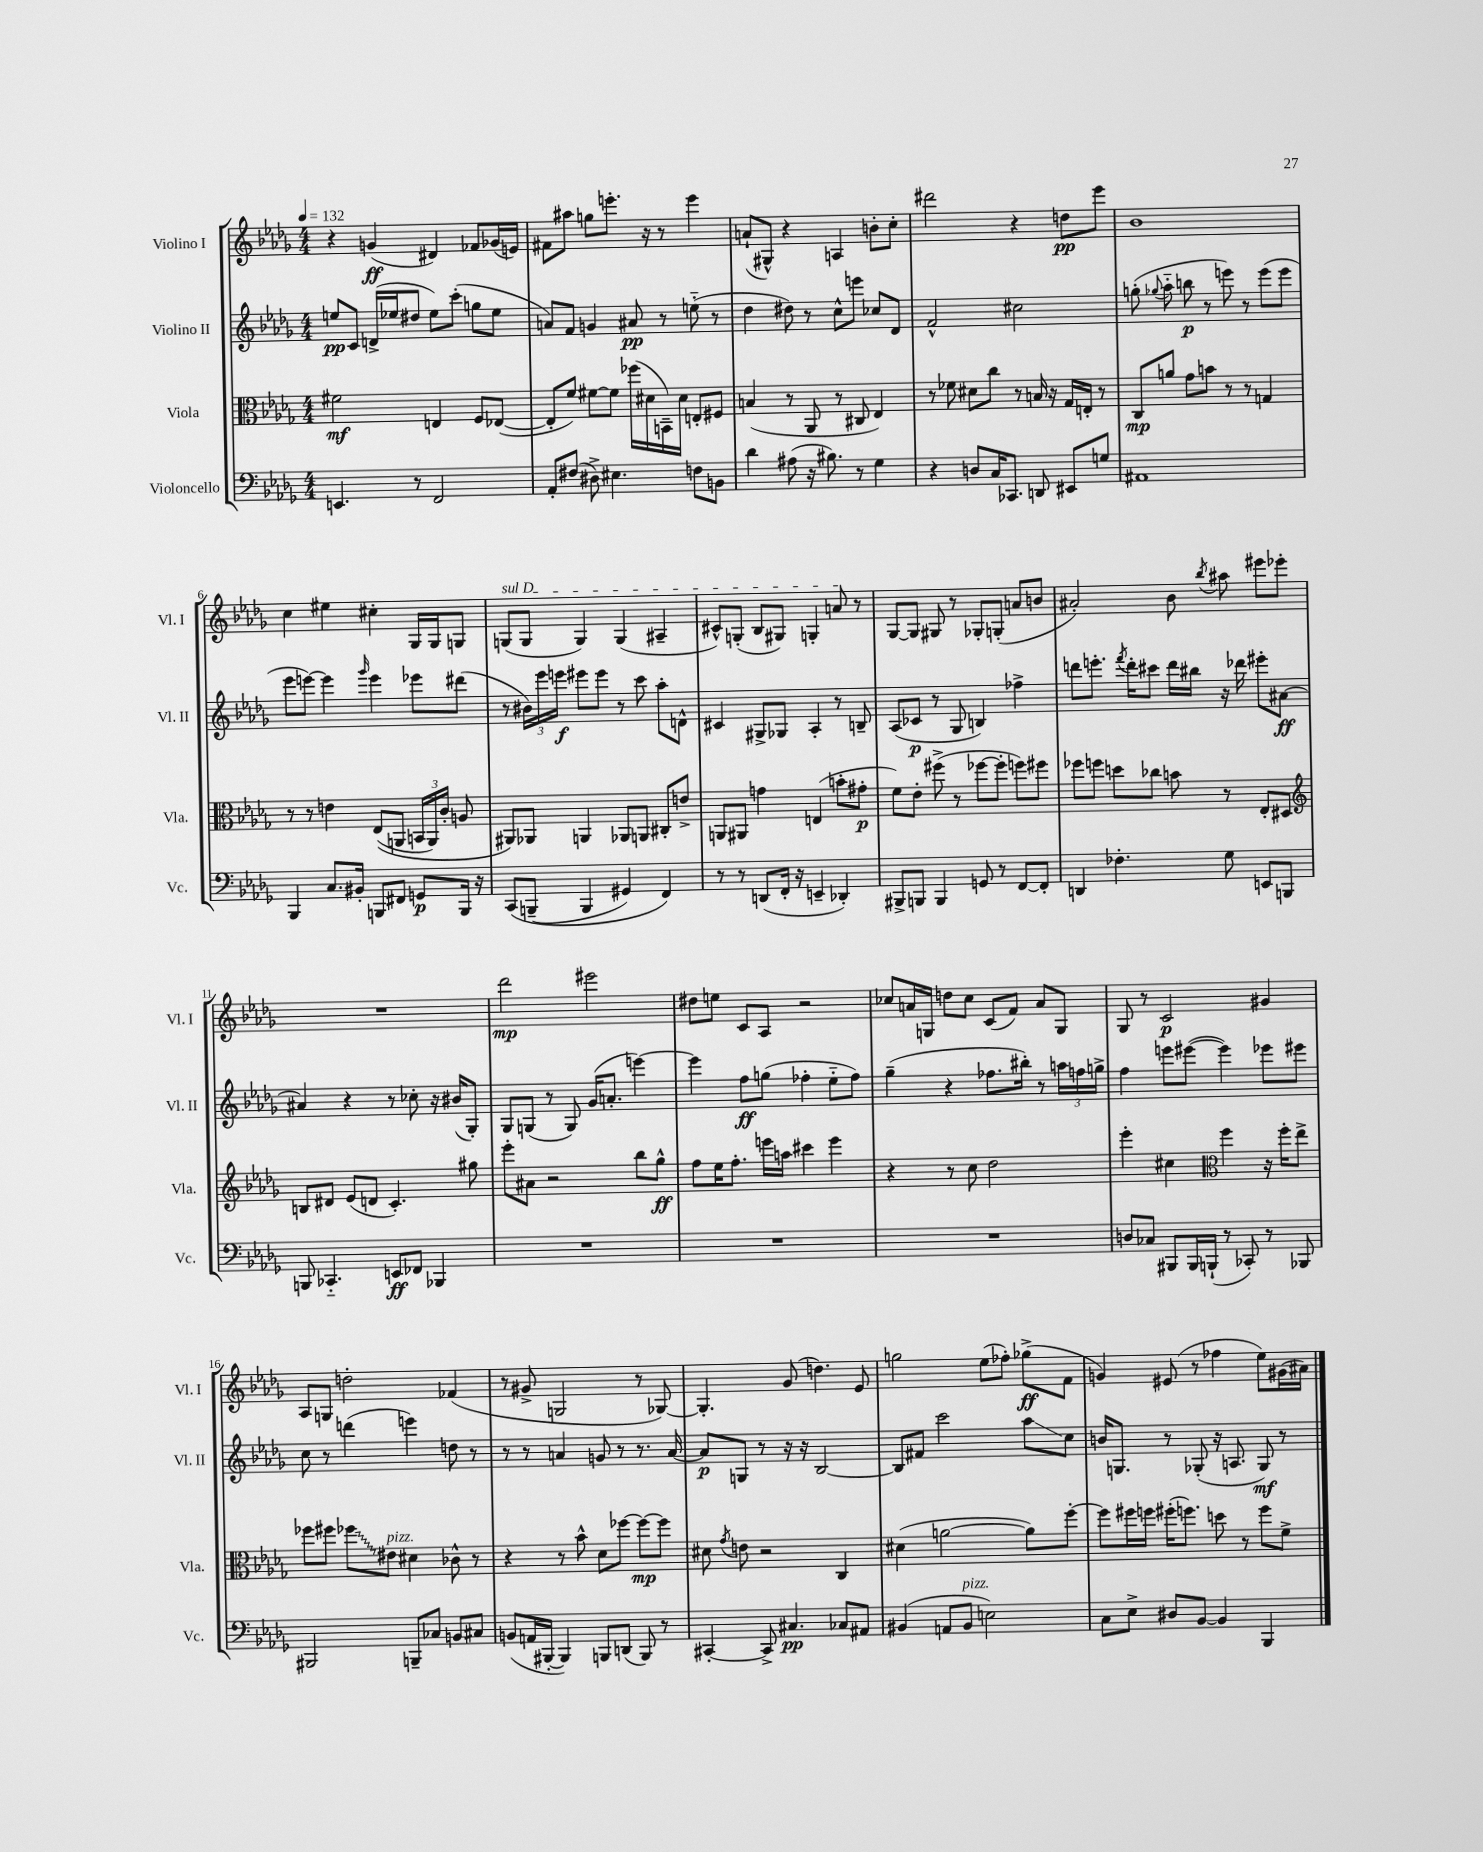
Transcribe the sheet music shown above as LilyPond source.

<<
\new StaffGroup <<
\new Staff = "s0" \with { instrumentName = "Violino I" shortInstrumentName = "Vl. I" } {
    \clef treble \key des \major \numericTimeSignature \time 4/4 \tempo 4 = 132
    \autoBeamOff r4 g'4\ff( dis'4) fes'8[ ges'16( e'16]) |
    fis'8[ ais''8] g''8[ e'''8.]-. r16 r8 e'''4 |
    a'8[-!( gis8]-^) r4 a4 b'8[-. c''8]-. |
    dis'''2 r4 d''8[\pp ees'''8] |
    bes'1 |
    c''4 eis''4 cis''4-. ges16[ ges16 g8] |
    \once \override TextSpanner.bound-details.left.text = \markup { \italic "sul D" } g8[\startTextSpan( g8] g4) g4( ais4-- |
    cis'8[-^) g8]-.( bes8[ gis8]) g4-. a'8\stopTextSpan r8 |
    ges8[~ ges8] gis8 r8 ges8[-. g8]-.( a'8[ b'8] |
    ais'2-.) bes'8 \acciaccatura { bes''8 } ais''8 eis'''8[ ees'''8]-. |
    R1 |
    des'''2\mp eis'''2 |
    dis''8[ e''8] c'8[ aes8] r2 |
    ces''8[ a'16 g16] d''8[ ces''8] c'8[( f'8]) a'8[ g8] |
    ges8 r8 c'2\p gis'4 |
    aes8[ g8] d''2-. fes'4( |
    r8 gis'8-> g2 r8 ges8~) |
    ges4.-. ges'8( d''4.) ees'8 |
    g''2 ees''8[( fes''8]-.) ges''8[->\ff( f'8] |
    g'4) eis'8( r8 fes''4 ees''8[) gis'16( ais'16]) \bar "|." |
}
\new Staff = "s1" \with { instrumentName = "Violino II" shortInstrumentName = "Vl. II" } {
    \clef treble \key des \major \numericTimeSignature \time 4/4
    \autoBeamOff e''8[\pp c'8] d'16[->( ees''16 dis''8] ees''8[) c'''8]-.( g''8[ ees''8] |
    a'8[) f'8] g'4 ais'8\pp r8 e''8-_( r8 |
    des''4 dis''8) r8 c''8[-^ e'''8] ces''8[ des'8] |
    f'2-^ cis''2 |
    g''8-.( \appoggiatura { ges''8 } aes''8-_ b''8\p r8 e'''8) r8 e'''8[( e'''8] |
    ees'''8[ e'''8]~) e'''4 \grace { ges'''16 } e'''4 ees'''8[ dis'''8]( |
    r8 \tuplet 3/2 { bis'16[) ees'''16 e'''16]\f } eis'''8[ eis'''8] r8 c'''8 aes''8[-. d'8]-^ |
    cis'4 gis8[-> ges8] aes4-. r8 b8-- |
    aes8[( ces'8]\p r8 ges8 b4) fes''4-> |
    d'''8[ e'''8.]-. \acciaccatura { f'''8 } d'''16[-. cis'''8] d'''16[ bis''16] r16 des'''16 eis'''8[-. ais'8]~\ff |
    ais'4 r4 r8 ces''8-. r16 bis'16[( ges8]-.) |
    ges8[ g8]( r8 g8) ges'16[( a'8.]-. e'''4~) |
    e'''4 f''8[\ff g''8]( fes''4-. ees''8[-_ fes''8]) |
    ges''4--( r4 fes''8.[ bis''16]-.) r8 \tuplet 3/2 { a''16[ f''16 g''16]-> } |
    f''4 e'''8[ eis'''8]~( eis'''4) ees'''8[ eis'''8] |
    c''8 r8 d'''4( e'''4) d''8 r8 |
    r8 r8 a'4 g'8 r8 r8. a'16~ |
    a'8[\p g8] r8 r16 r16 bes2~ |
    bes8[ fis'8] c'''2 aes''8[\glissando c''8] |
    b'16[ g8.] r8 ges8-.( r16 a8. ges8\mf) r8 \bar "|." |
}
\new Staff = "s2" \with { instrumentName = "Viola" shortInstrumentName = "Vla." } {
    \clef alto \key des \major \numericTimeSignature \time 4/4
    \autoBeamOff fis'2\mf e4 f8[ ees8]~( |
    ees8[-. f'8]) fis'8[~ fis'8] fes''16[( dis'16 b,16--) dis'16] e8[-. fis8] |
    b4( r8 aes,8 r8 cis8 ees4) |
    r8 fes'8 dis'8[ c''8] r8 b16 r16 ges16[ e16]-. r8 |
    c8[\mp a'8] ges'8[ b'8] r8 r8 g4 |
    r8 r8 e'4 ees8[(\( a,8] \tuplet 3/2 { b,16[ a,16) c'16]-. } a8 |
    ais,8[\) aes,8] a,4 aes,8[ a,8] cis8[-. e'8]-> |
    a,8[ ais,8] g'4 e4( b'8[-. gis'8]-.\p |
    f'8[) ees'8]-. fis''8->( r8 fes''8[~ fes''8]-. f''8[) fis''8] |
    fes''8[ f''8] d''8[ ces''8] b'8 r8 ees8[-. dis8] |
    \clef treble b8[ dis'8] ees'8[( d'8] c'4.-.) gis''8 |
    ees'''8[-. ais'8] r2 bes''8[ ges''8]-^\ff |
    f''8[ ees''16 f''8.]-. e'''16[ a''16] cis'''4 e'''4 |
    r4 r8 c''8 des''2 |
    ees'''4-. cis''4 \clef alto f''4 r16 f''16[-. ees''8]-> |
    fes''8[ fis''8] \once \override Glissando.style = #'zigzag fes''8[\glissando eis'8]^\markup { \italic "pizz." } dis'4 ces'8-^ r8 |
    r4 r8 bes'8-^ des'8[ fes''8]~ fes''8[~\mp fes''8] |
    dis'8 \acciaccatura { ges'8 } e'8 r2 c4 |
    dis'4( a'2~ a'8[) f''8]~-. |
    f''8[ fis''16 f''16] fis''16[-.( f''8.]) d''8 r8 f''8[ f'8]-> \bar "|." |
}
\new Staff = "s3" \with { instrumentName = "Violoncello" shortInstrumentName = "Vc." } {
    \clef bass \key des \major \numericTimeSignature \time 4/4
    \autoBeamOff e,4. r8 f,2 |
    aes,8[-. fis8]( dis8->) eis4. f8[ b,8] |
    des'4 ais8( r16 bis8.) r8 ges4 |
    r4 d8[ c16 ces,8.] d,8 eis,8[ g8] |
    ais,1 |
    bes,,4 c8.[ bis,16]-. b,,8[ fis,8] g,8[\p b,,16] r16 |
    c,8[\( b,,8]--( b,,4 gis,4) f,4\) |
    r8 r8 d,8[( f,16]-. r16 e,4-- des,4-.) |
    bis,,8[-> b,,8] b,,4 g,8 r8 f,8[~ f,8]-. |
    d,4 fes4.-. ges8 e,8[ b,,8] |
    b,,8 ces,4.-_ e,8[\ff fes,8] bes,,4 |
    R1 |
    R1 |
    R1 |
    d8[ ces8] bis,,8[ bis,,16 b,,16]-!( r8 ces,8-.) r8 bes,,8 |
    bis,,2 b,,8[-- ces8] b,8[ cis8] |
    b,8[( a,16 bis,,16]~-. bis,,4) b,,8[ d,8]( b,,8) r8 |
    cis,4~-. cis,8-> cis4.\pp ces8[ ais,8] |
    bis,4( a,8[ bis,8]^\markup { \italic "pizz." } e2) |
    c8[ ees8]-> dis8[ bes,8]~ bes,4 bes,,4 \bar "|." |
}
>>
>>
